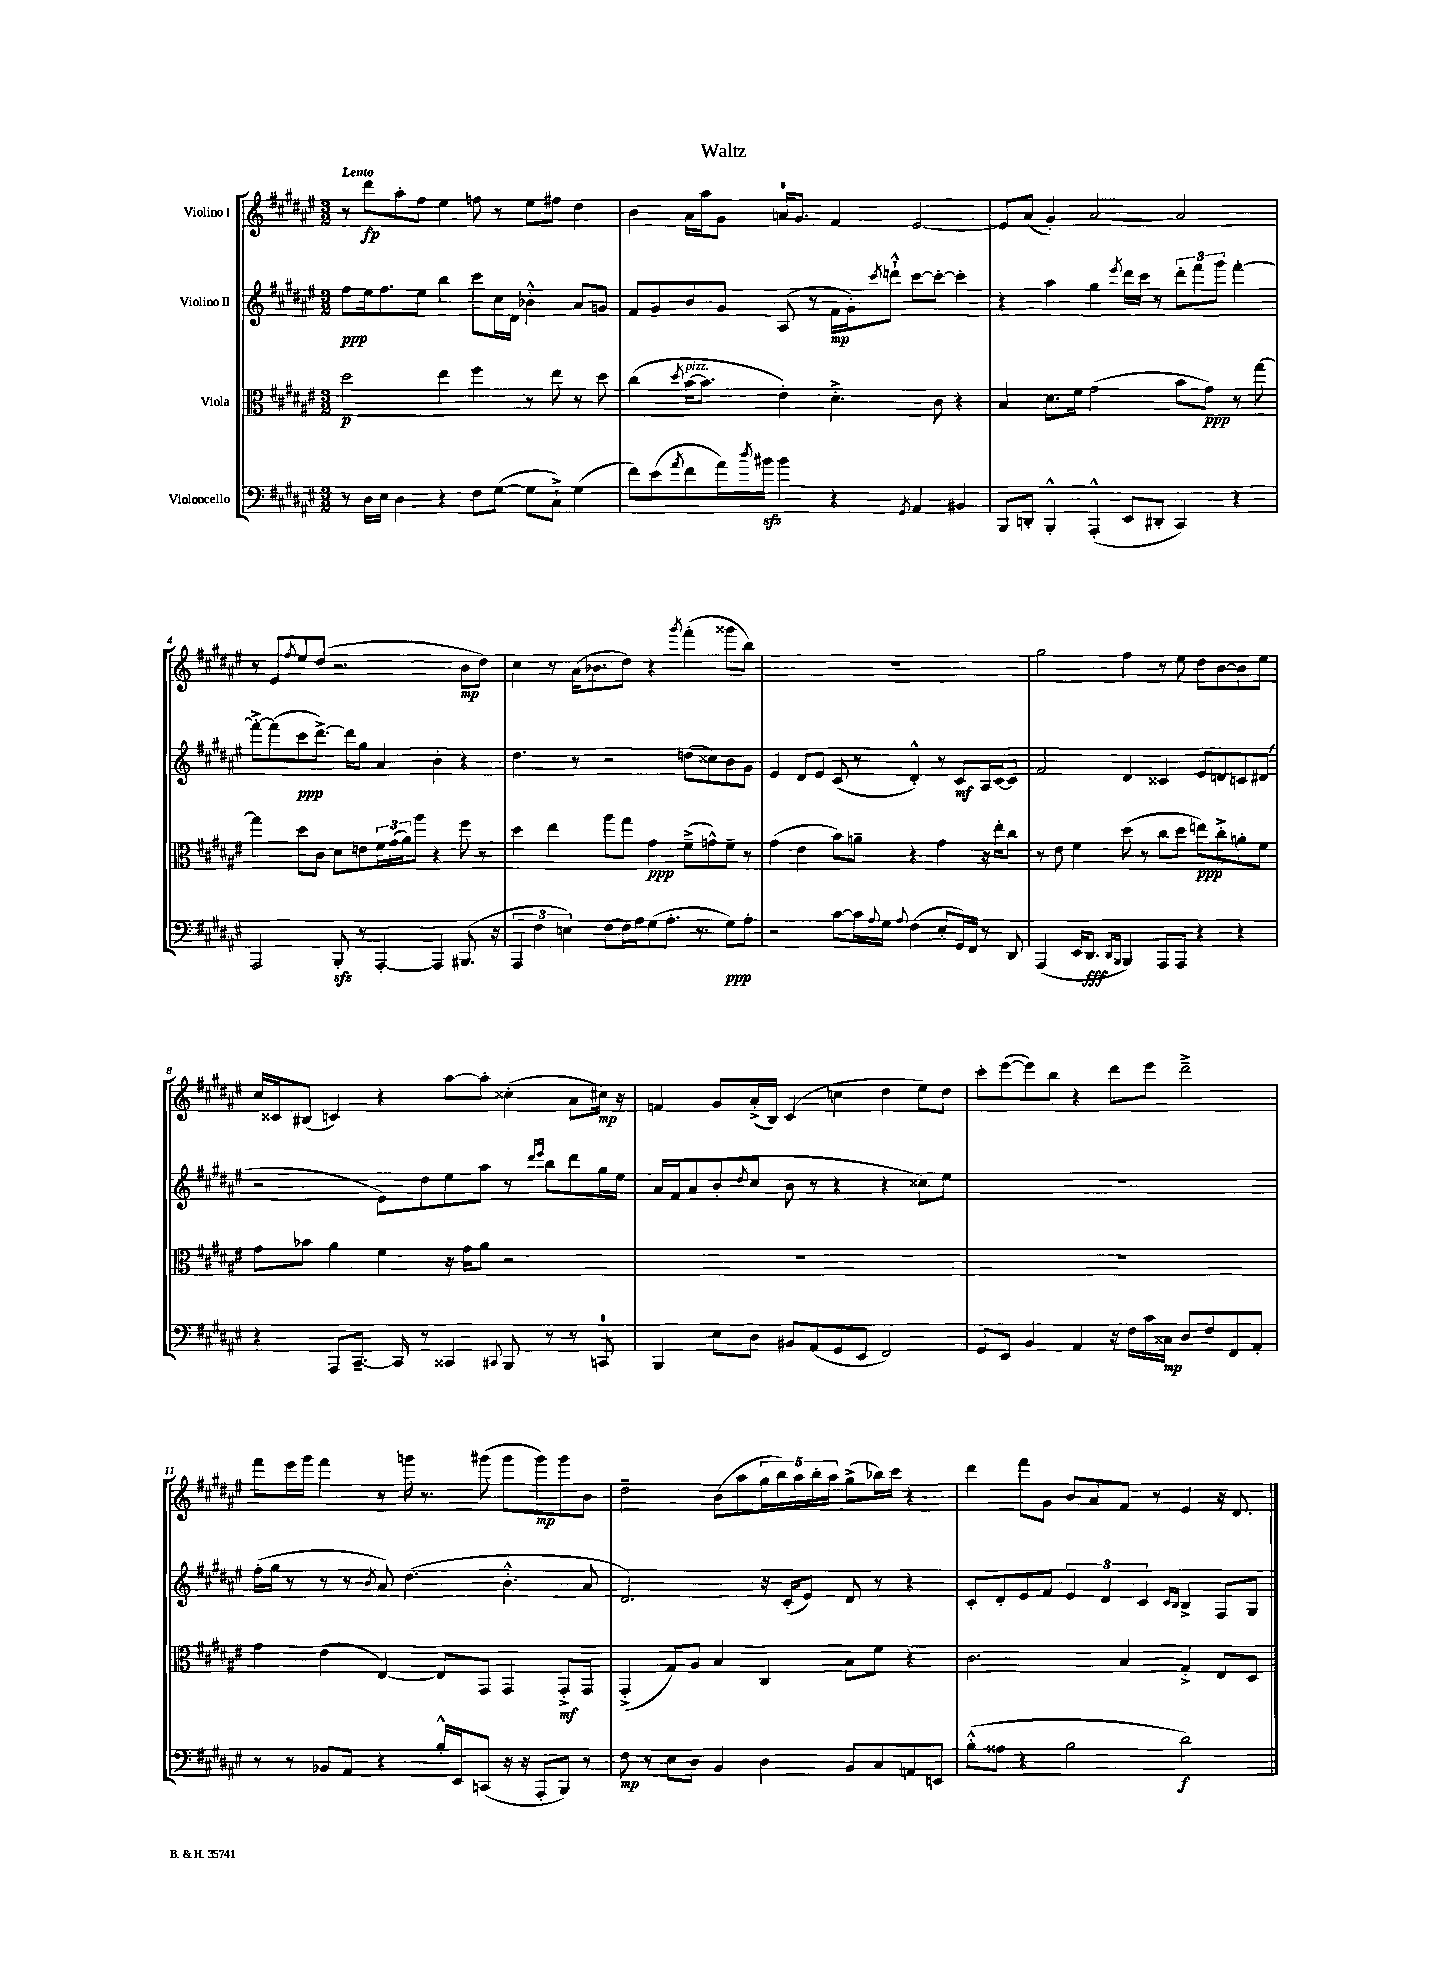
\header { title = "Waltz" }
<<
\new StaffGroup <<
\new Staff = "s0" \with { instrumentName = "Violino I" } {
    \clef treble \key fis \major \numericTimeSignature \time 3/2 \tempo "Lento"
    r8 dis'''8\fp ais''8-. fis''8 eis''4 f''8 r8 eis''8 fis''8 dis''4 |
    b'4 ais'16 ais''16 gis'8 a'16-0 gis'8. fis'4 eis'2~ |
    eis'8 ais'8( gis'4-.) ais'2~ ais'2 |
    r8 eis'8 \acciaccatura { fis''8 } eis''8 dis''8( r2. b'8\mp dis''8) |
    cis''4 r8 ais'16( bes'8. dis''8) r4 \acciaccatura { gis'''8 } fis'''4-.( gisis'''8 b''8) |
    R1. |
    gis''2 fis''4 r8 eis''8 dis''8 b'8~ b'8 eis''8 |
    cis''16 cisis'16 bis8( c'4) r4 ais''8~ ais''8-. cisis''4-.( ais'8 cis''16\mp) r16 |
    f'4 gis'8 ais'16-.->( b16) cis'4( c''4 dis''4 eis''8) dis''8 |
    cis'''8-. eis'''8~( eis'''8) b''8 r4 dis'''8 eis'''8 dis'''2---> |
    fis'''8 eis'''16 gis'''16 fis'''4 r8 g'''16 r8. gis'''8( gis'''8 gis'''8\mp) gis'''8 b'8 |
    dis''2-- b'8( ais''8 \tuplet 5/4 { gis''16 b''16) ais''16 b''16-. ais''16 } gis''8->( bes''16) cis'''16 r4 |
    dis'''4 fis'''8 gis'8 b'8 ais'8 fis'8 r8 eis'4 r16 dis'8. \bar "|." |
}
\new Staff = "s1" \with { instrumentName = "Violino II" } {
    \clef treble \key fis \major \numericTimeSignature \time 3/2
    fis''8\ppp eis''16 fis''8. eis''8 b''4 cis'''8 cis''16 dis'16 bes'4-.-^ ais'8 g'8 |
    fis'8 gis'8 b'8 gis'8 ais8( r8 fis'16\mp gis'16-.) \acciaccatura { cis'''8 } d'''8-!-^ cis'''8~ cis'''8~-. cis'''4-. |
    r4 ais''4 gis''4 \acciaccatura { eis'''8 } dis'''16 cis'''16 r8 \tuplet 3/2 { dis'''8-. fis'''8 gis'''8 } fis'''4~-. |
    fis'''8~-.-> fis'''8( cis'''8\ppp dis'''8.~->) dis'''16 gis''8 ais'4 b'4-. r4 |
    dis''4. r8 r2 d''8( cisis''8) b'8 gis'8 |
    eis'4 dis'8 eis'8 cis'8( r8 dis'4-.-^) r8 cis'8\mf ais16 cis'16~ cis'8 |
    fis'2 dis'4 cisis'4 eis'8 d'8 c'8 dis'8( |
    r2 eis'8) dis''8 eis''8 ais''8 r8 \grace { dis'''16 eis'''16 } b''8 dis'''8 gis''16 eis''16 |
    ais'16 fis'16 ais'8 b'8-.( \acciaccatura { dis''8 } cis''8 b'8 r8 r4 r4 cisis''8) eis''8 |
    R1. |
    fis''16-.( gis''16 r8 r8 r8 \acciaccatura { b'8 } ais'8) dis''4.( b'4.-.-^ ais'8 |
    dis'2.) r16 cis'16-.( eis'8) dis'8 r8 r4 |
    cis'8-. dis'8-. eis'8 fis'8 \tuplet 3/2 { eis'4 dis'4 cis'4 } \grace { cis'16 b16 } b4-> fis8 gis8 \bar "|." |
}
\new Staff = "s2" \with { instrumentName = "Viola" } {
    \clef alto \key fis \major \numericTimeSignature \time 3/2
    dis''2\p eis''4 fis''4 r8 eis''8 r8 dis''8 |
    cis''4( \acciaccatura { dis''8 } b'16~^\markup { \italic "pizz." } b'8. eis'4-.) dis'4.-.-> cis'8 r4 |
    b4 dis'8. fis'16 gis'2( b'8 gis'8\ppp) r8 gis''8~ |
    gis''4 dis''8 cis'8 dis'8 e'8 \tuplet 3/2 { fis'16 gis'16( ais'16) } ais''8 r4 fis''8 r8 |
    dis''4 eis''4 ais''8 gis''8 gis'4\ppp fis'8--->( g'8-^) fis'8-- r8 |
    gis'4( eis'4 b'8) a'8-- r4 gis'4 r16 eis''16-. cis''8 |
    r8 eis'8 fis'4 dis''8( r8 cis''8 dis''8 e''8\ppp) cis''8-.-> a'8-. fis'8 |
    gis'8 bes'8 ais'4 fis'4 r16 gis'16 ais'8 r2 |
    R1. |
    R1. |
    gis'4 eis'4( eis4~) eis8 gis,8 gis,4 gis,8-.->\mf gis,8 |
    gis,4-.->( gis8) ais8 b4 cis4 b8 fis'8 r4 |
    cis'2. b4 gis4-.-> eis8 dis8 \bar "|." |
}
\new Staff = "s3" \with { instrumentName = "Violoncello" } {
    \clef bass \key fis \major \numericTimeSignature \time 3/2
    r8 dis16 eis16 dis4 r4 fis8 gis8~( gis8 cis8-!->) gis4( |
    fis'8) eis'8( \acciaccatura { ais'8 } fis'8 ais'16) \acciaccatura { dis''8 } bis'16\sfz bis'4 r4 \acciaccatura { gis,8 } ais,4 bis,4 |
    b,,8 d,8-. b,,4-.-^ ais,,4-.-^( eis,8 dis,8-. cis,4) r4 |
    ais,,2 b,,8-.\sfz r8 ais,,4~-. ais,,4 bis,,8.( r16 |
    \tuplet 3/2 { ais,,4 fis4 e4) } fis8~ fis16 ais16 gis8( ais8.-. r8. gis8\ppp) ais8-. |
    r2 cis'8~ cis'16 \appoggiatura { ais8 } gis16 \appoggiatura { ais8 } fis4( eis8-. gis,16) fis,16 r8 dis,8 |
    ais,,4( eis,16 dis,8.\fff \grace { dis,16 b,,16 } b,,4) ais,,8 ais,,8 r4 r4 |
    r4 ais,,8 cis,8.~-- cis,16 r8 cisis,4 \appoggiatura { cis,8 } b,,8 r8 r8 c,8-0 |
    b,,4 eis8 dis8 bis,8 ais,8( gis,8 eis,8 fis,2) |
    gis,8 eis,8 b,4 ais,4 r16 fis16 cis'16 cisis16\mp dis8 fis8 fis,8 ais,8-. |
    r8 r8 bes,8 ais,8 r4 b16-.-^ eis,16 c,8( r16 r16 ais,,8-. b,,8) r8 |
    fis8\mp r8 eis8 dis8 b,4 dis4 b,8 cis8 a,8 e,8 |
    b8-.-^( aisis8 r4 b2 dis'2\f) \bar "|." |
}
>>
>>
